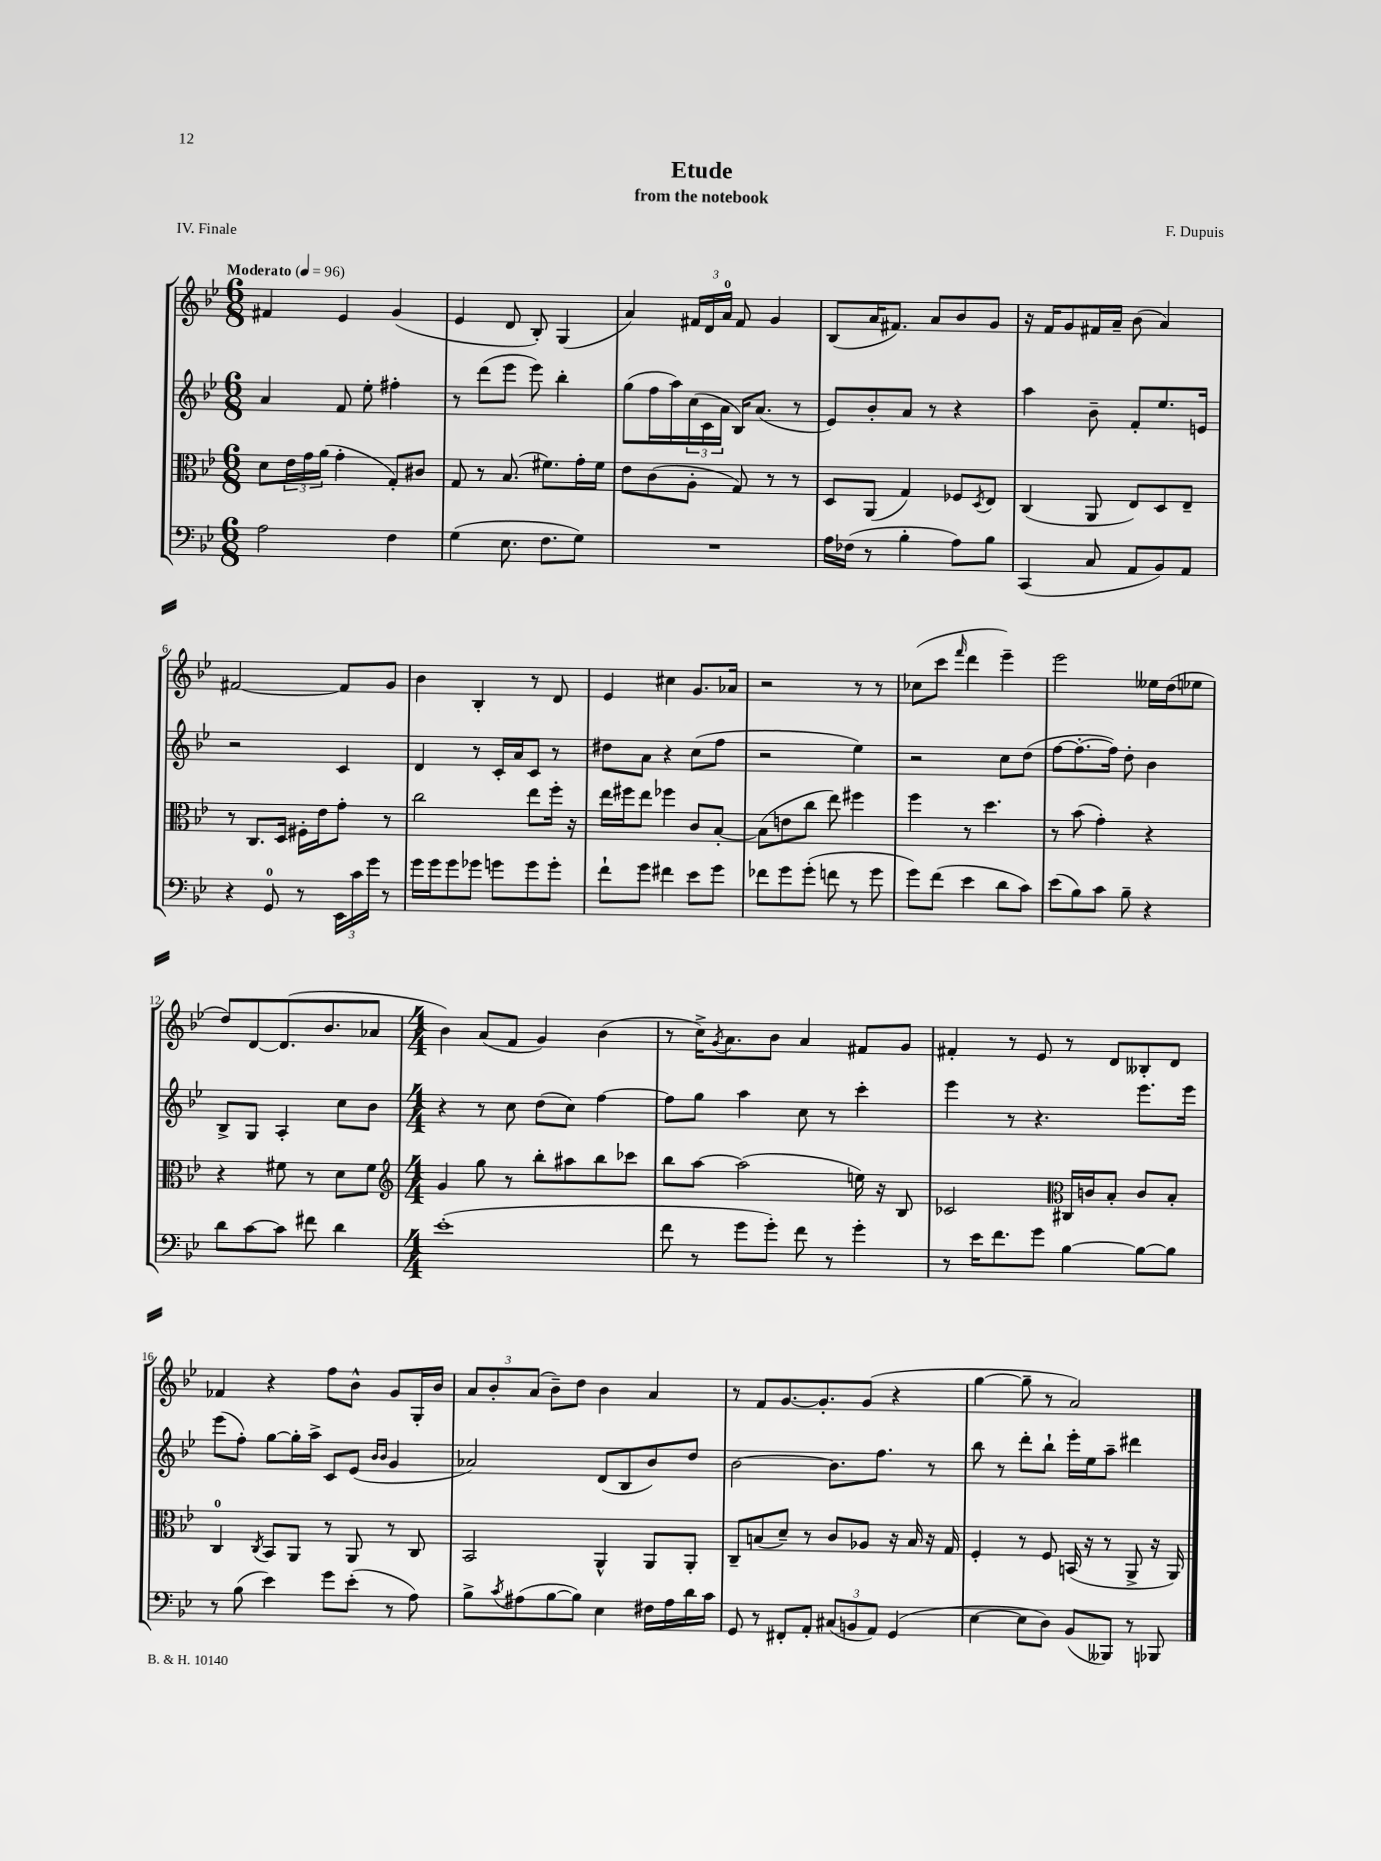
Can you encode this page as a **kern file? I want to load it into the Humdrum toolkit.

**kern	**kern	**kern	**kern
*staff4	*staff3	*staff2	*staff1
*clefF4	*clefC3	*clefG2	*clefG2
*k[b-e-]	*k[b-e-]	*k[b-e-]	*k[b-e-]
*M6/8	*M6/8	*M6/8	*M6/8
*MM96	*MM96	*MM96	*MM96
2A	8d	4a	4f#
.	24e-	.	.
.	24g	.	.
.	(24a	.	.
.	4g'	8f	4e-
.	.	8ee-'	.
4F	8G')	4ff#'	(4g
.	8c#	.	.
=	=	=	=
(4G	8G	8r	4e-
.	8r	(8ddd	.
8.E-	(8.B-	8eee-	8d
.	.	8eee-)	8B-')
8.F	8.f#)	.	.
.	.	4bb-'	(4G
8G)	16g'	.	.
.	16f#	.	.
=	=	=	=
2.r	8e-	(8gg	4a)
.	(8c	16ff	.
.	.	16aa)	.
.	8A'	(24cc	24f#
.	.	24c	24d
.	.	24a	24a
.	8G)	16B-)	8f#
.	.	(8.a	.
.	8r	.	4g
.	8r	8r	.
=	=	=	=
16A	8D	8e-)	(8B-
(16F-	.	.	.
8r	(8AA	8b-'	16a
.	.	.	8.f#)
4B-'	4G)	8a	.
.	.	8r	8a
8A)	8F-	4r	8b-
.	8qD	.	.
8B-	8E-	.	8g
=	=	=	=
(4CC	(4C	4aa	16r
.	.	.	16f
.	.	.	8g
8C	8AA	8b-~	16f#
.	.	.	16a~
8AA	8E-)	8f'	(8b-
8BB-)	8D	8.ee-	4a)
8AA	8E-~	.	.
.	.	16e	.
=	=	=	=
4r	8r	2r	[2f#
.	8.C	.	.
8GG	.	.	.
.	16D	.	.
8r	16F#'	.	.
.	16e-	.	.
24EE-	8g'	4c	8f#]
24c	.	.	.
24g	.	.	.
8r	8r	.	8g
=	=	=	=
16g	2cc	4d	4b-
16g	.	.	.
8g	.	.	.
8g-	.	8r	4B-'
8g	.	16c'	.
.	.	16a	.
8g	8ee-	8c	8r
8g'	16ff'	8r	8d
.	16r	.	.
=	=	=	=
8f`	16ee-	8dd#	4e-
.	16ff#	.	.
8g	8ee-	8a	.
4f#	4ff-	4r	4cc#
8e-	8c	(8cc	8.g
8g	[8B-'	8ff	.
.	.	.	16a-
=	=	=	=
8f-	(8B-]	2r	2r
8g	8e	.	.
(8g'	8cc	.	.
8f	8ee-)	.	.
8r	4ff#	4ee-)	8r
8g	.	.	8r
=	=	=	=
8g)	4ff	2r	(8cc-
(8f	.	.	8ccc
.	.	.	16qqfff
4e-	8r	.	4ddd
.	4.dd	.	.
8d	.	8cc	4eee-~)
8c)	.	(8dd	.
=	=	=	=
(8e-	8r	[8ff	2eee-
8B-)	(8b-	8.ff'_	.
8c	4g')	.	.
.	.	16ff])	.
8B-~	.	8dd'	.
4r	4r	4b-	16ee--
.	.	.	(16dd
.	.	.	8ee-
=	=	=	=
8d	4r	8B-^	8dd)
[8c	.	8G	[8d
8c]	8f#	4A'	(8.d]
8f#	8r	.	.
.	.	.	8.b-
4d	8d	8cc	.
.	8f#	8b-	8a-
=	=	=	=
*	*clefG2	*	*
*M4/4	*M4/4	*M4/4	*M4/4
(1e-'	4g	4r	4b-)
.	8gg	8r	(8a
.	8r	8cc	8f
.	8bb-'	(8dd	4g)
.	8aa#	8cc)	.
.	8bb-	[4ff	(4b-
.	8ccc-	.	.
=	=	=	=
8f	8bb-	8ff]	8r
8r	[8aa	8gg	16cc^)
.	.	.	8qg
.	.	.	8.a
8g	(2aa]	4aa	.
8g')	.	.	8b-
8f	.	8cc	4a
8r	.	8r	.
4g'	16ee)	4ccc'	8f#
.	16r	.	.
.	8B-	.	8g
=	=	=	=
8r	2c-	4eee-	4f#'
16e-	.	.	.
8.f	.	.	.
.	.	8r	8r
8g	.	4.r	8e-
*	*clefC3	*	*
[4B-	16C#	.	8r
.	16c	.	.
.	8B-'	.	8d
8B-_	8c	8.eee-	8B--'
8B-]	8B-'	.	8d
.	.	16eee-	.
=	=	=	=
8r	4C	(8eee-	4f-
(8B-	.	8ff')	.
.	8qC	.	.
4e-)	8BB-	[8gg	4r
.	8AA	16gg']	.
.	.	16aa^	.
8g	8r	8c	8ff
(8e-'	8AA	(8e-	8b-^^
.	.	16qqb-	.
.	.	16qqb-	.
8r	8r	4g	8g
8A)	8C	.	16G'
.	.	.	16b-
=	=	=	=
8B-^	2BB-	2a-)	12a
.	.	.	12b-'
8qc	.	.	.
(8A#	.	.	.
.	.	.	(12a
[8B-	.	.	8b-~)
8B-])	.	.	8dd
4E-	4AA^^	(8d	4b-
.	.	8B-	.
16F#	8AA	8b-)	4a
16A#	.	.	.
16d	8AA'	8dd	.
16c	.	.	.
=	=	=	=
8GG	8C~	[2b-	8r
8r	(8B	.	8f
8FF#'	8d~)	.	[8.g
8AA'	8r	.	.
.	.	.	8.g']
(12C#	8c	8.b-]	.
12BB	.	.	.
.	8A-	.	(8g
12AA)	.	.	.
.	.	8.ff	.
(4GG	16r	.	4r
.	16B	.	.
.	16r	8r	.
.	16G	.	.
=	=	=	=
[4E-	4F'	8bb-	[4gg
.	.	8r	.
8E-]	8r	8ddd'	8gg~]
8D)	8F	8bb-`	8r
(8BB-	(16BB	16eee-'	2a)
.	16r	16ee-	.
8BBB--)	8r	8aa~	.
8r	8AA^	4ddd#	.
8BBB-	16r	.	.
.	16AA)	.	.
==	==	==	==
*-	*-	*-	*-
